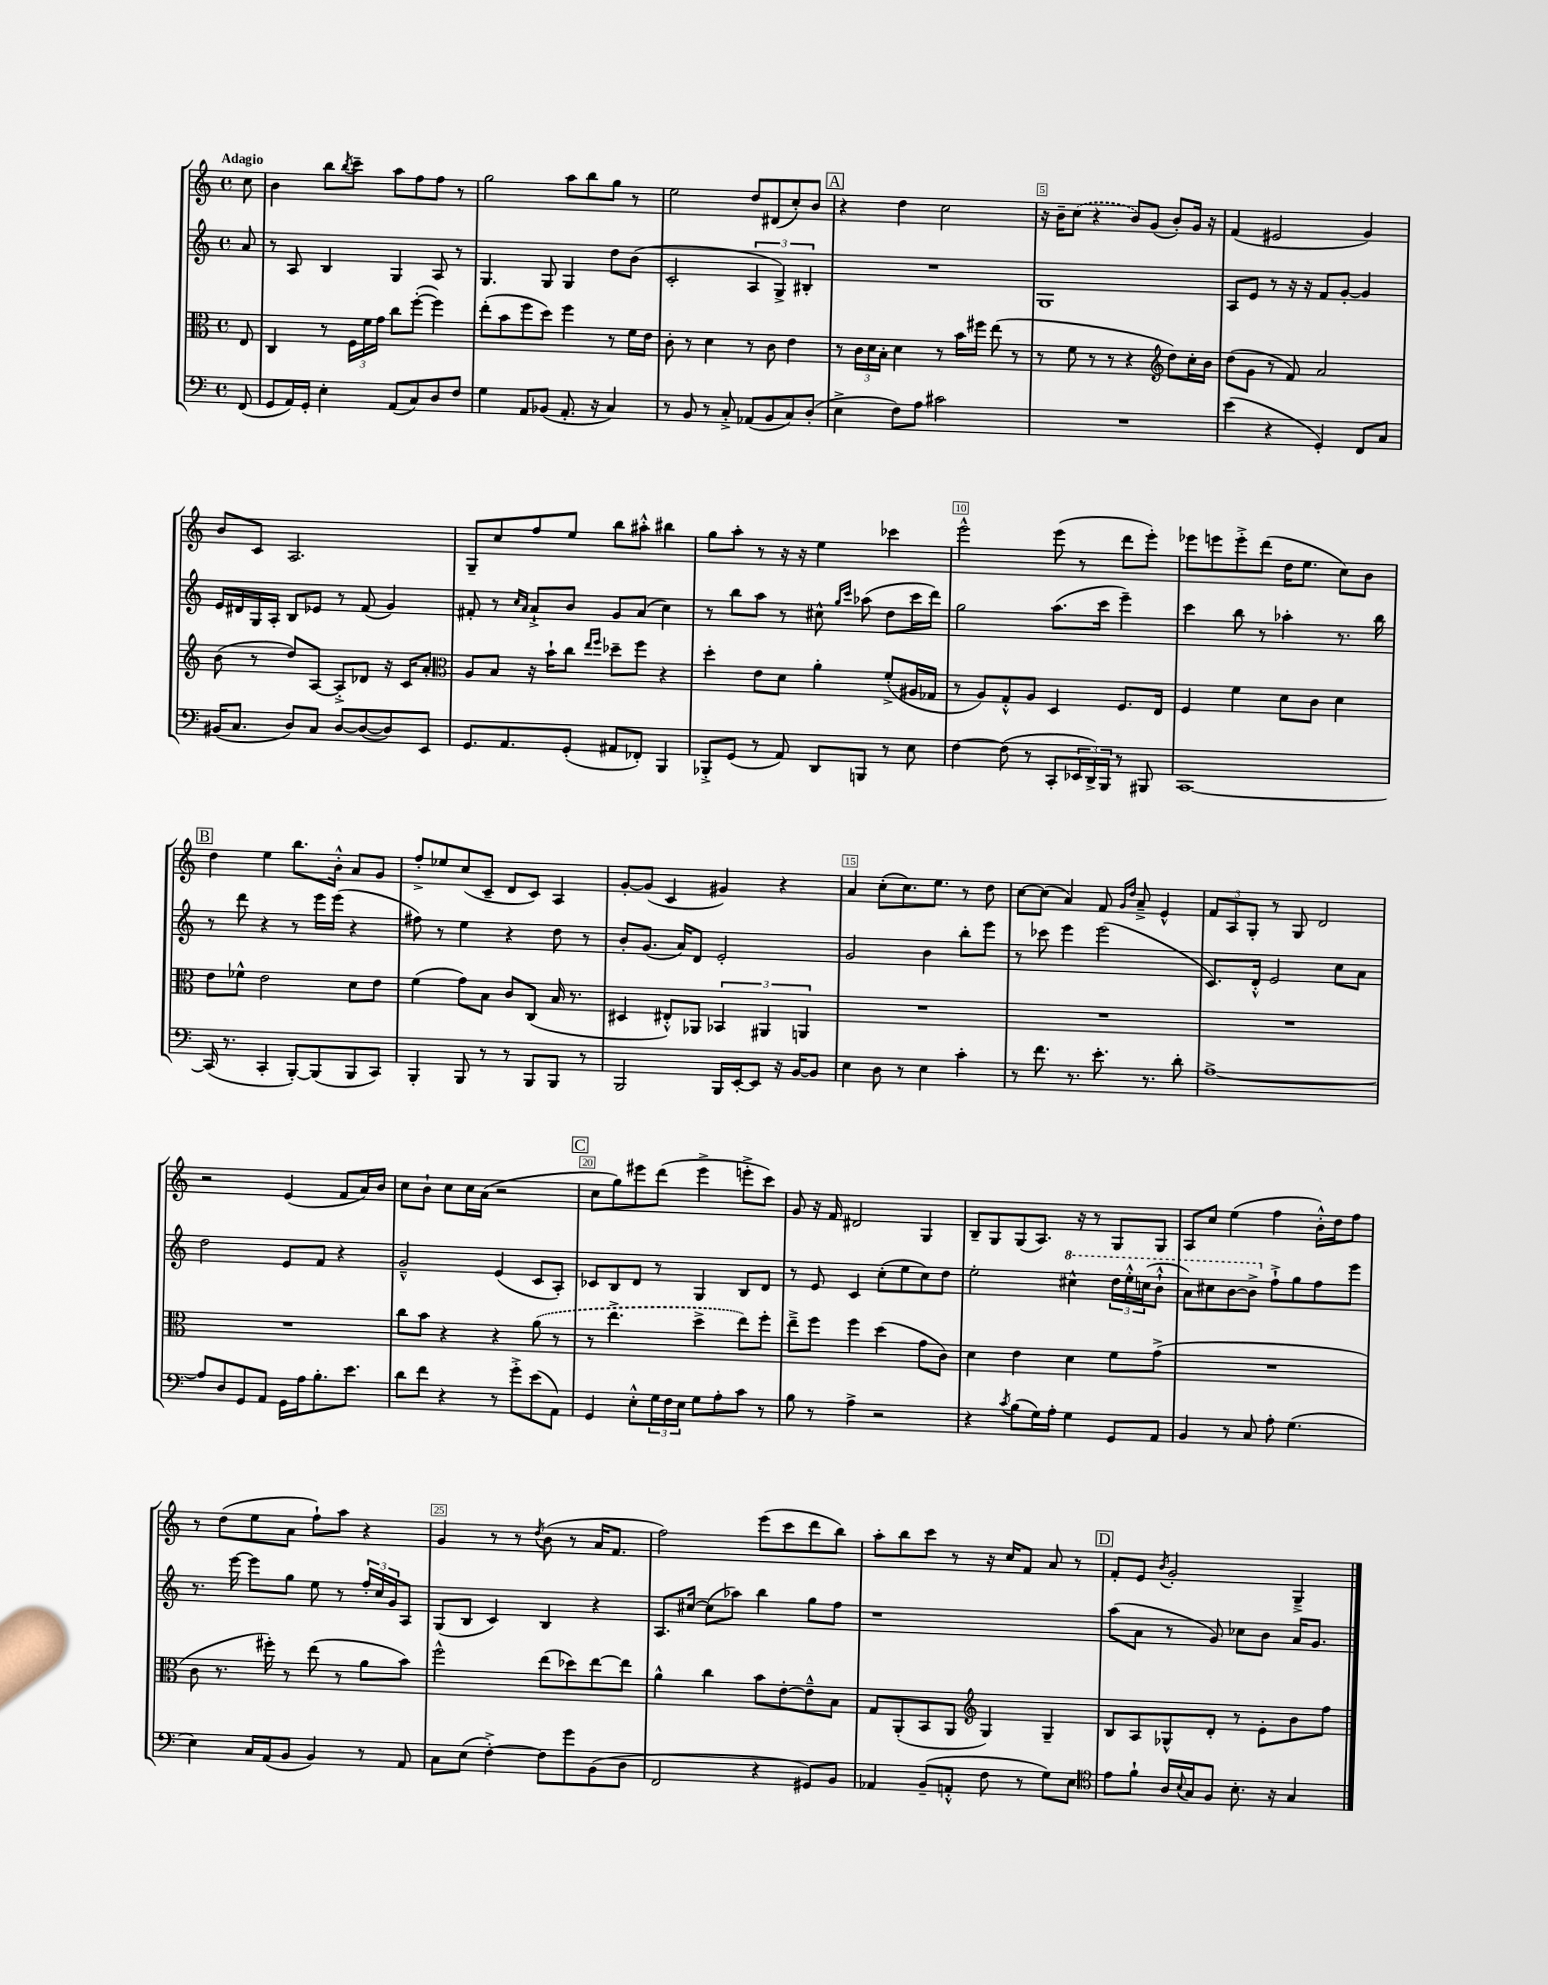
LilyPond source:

<<
\new StaffGroup <<
\new Staff = "s0" {
    \clef treble \key c \major \defaultTimeSignature \time 4/4 \partial 8 \tempo "Adagio"
    c''8 |
    b'4 b''8 \acciaccatura { b''8 } c'''8-- a''8 f''8 f''8 r8 |
    g''2 a''8 b''8 g''8 r8 |
    e''2 d''8 dis'8( c''8-.) b'8 |
    \mark \markup { \box "A" } r4 d''4 c''2 |
    r16 b'16-- \once \slurDashed c''8( r4 b'8) g'8( b'8-.) g'16 r16 |
    f'4( eis'2 g'4) |
    b'8 c'8 a2. |
    g8-- c''8 f''8 e''8 b''8 ais''8-.-^ bis''4 |
    g''8 a''8-. r8 r16 r16 e''4 ces'''4 |
    e'''2-^ e'''8( r8 d'''8 e'''8-.) |
    ees'''8 e'''8 e'''8-.-> d'''8( d''16 e''8. c''8) b'8 |
    \mark \markup { \box "B" } d''4 e''4 b''8. b'16-.-^ a'8 g'8 |
    f''8-.-> ees''8 c''8( c'8-- d'8 c'8) a4 |
    g'8~-. g'8( c'4 gis'4) r4 |
    a'4 c''8-.( c''8.) e''8. r8 d''8 |
    c''8~ c''8( a'4) f'8 \grace { g'16 d''16 } a'8---> e'4-^ |
    \tuplet 3/2 { f'8 a8 g8-. } r8 g8 d'2 |
    r2 e'4( f'8 a'16) b'16 |
    c''8 b'8-! c''8 c''16 a'16( r2 |
    \mark \markup { \box "C" } c''8 g''8) eis'''8 d'''8( eis'''4-> e'''8-.-> c'''8) |
    g'8 r16 f'16 dis'2 g4 |
    b8-- g8 g8( a8.) r16 r8 g8 g8 |
    a8 c''8 e''4( f''4 b'16-.-^) d''16 f''8 |
    r8 d''8( e''8 a'8 f''8-!) a''8 r4 |
    g'4 r8 r8 \acciaccatura { d''8 } b'8( r8 a'16 f'8. |
    f''2) e'''8( c'''8 d'''8 b''8) |
    a''8-. b''8 c'''8 r8 r16 c''16 f'8 a'8 r8 |
    \mark \markup { \box "D" } f'8-. e'8 \acciaccatura { b'8 } g'2-. g4---> \bar "|." |
}
\new Staff = "s1" {
    \clef treble \key c \major \defaultTimeSignature \time 4/4 \partial 8
    a'8 |
    r8 a8 b4 g4 a8 r8 |
    g4. g8 g4 d''8 b'8( |
    c'2-. \tuplet 3/2 { a4 g4->) bis4-. } |
    \mark \markup { \box "A" } R1 |
    g1 |
    a8 e'8 r8 r16 r16 f'8 g'8~-. g'4 |
    e'16 dis'16 g16 a16-. b8 ees'8 r8 f'8( g'4) |
    fis'8-. r8 \grace { c''16 a'16 } a'8-!-> b'8 g'8 a'8( c''4) |
    r8 b''8 a''8 r8 cis''8-^ \grace { g''16 c'''16 } aes''8( d''8 c'''16 d'''16) |
    g''2 a''8.( c'''16 e'''4--) |
    c'''4 b''8 r8 aes''4-. r8. b''16 |
    \mark \markup { \box "B" } r8 d'''8 r4 r8 e'''16 e'''16( r4 |
    fis''8) r8 e''4 r4 d''8 r8 |
    b'8-. g'8.( a'16) d'8 e'2-. |
    g'2 b'4 b''8-. e'''8 |
    r8 ces'''8 e'''4 e'''2( |
    c'8.) d'16-.-^ e'2 c''8 a'8 |
    d''2 e'8 f'8 r4 |
    g'2---^ e'4( c'8 a8-.) |
    \mark \markup { \box "C" } ces'8 b8 d'8 r8 g4 b8 d'8 |
    r8 e'8 c'4 c''8-.( e''8 c''8) d''8 |
    e''2-. \ottava #1 cis'''4-^ \tuplet 3/2 { d'''16 e'''16-.-^ c'''16( } b''8-!-^ |
    a''8) cis'''8 b''8~ b''8-> \ottava #0 f''8-!-> g''8 f''8 e'''8 |
    r8. e'''16~ e'''8 g''8 e''8 r8 \tuplet 3/2 { f''16-. c''16 g'16 } a8 |
    g8( b8 c'4) b4 r4 |
    a8. cis''16~ cis''8( aes''8) b''4 g''8 f''8 |
    r1 |
    \mark \markup { \box "D" } a''8( a'8 r8 g'8) ces''8 b'8 a'16 g'8. \bar "|." |
}
\new Staff = "s2" {
    \clef alto \key c \major \defaultTimeSignature \time 4/4 \partial 8
    e8 |
    c4 r8 \tuplet 3/2 { f16 f'16 g'16 } c''8 f''8~-.( f''4) |
    e''8-.( b'8 f''8 d''8) f''4 r8 f'16 e'16 |
    c'8-. r8 d'4 r8 c'8 e'4 |
    \mark \markup { \box "A" } r8 \tuplet 3/2 { c'16 d'16 b16-. } d'4 r8 b'16 fis''16 e''8( r8 |
    r8 f'8 r8 r8 r4 \clef treble d''8) c''16-. b'16 |
    d''8( g'8 r8 f'8) a'2 |
    b'8( r8 d''8) a8~ a8-.-> des'8 r16 c'16 a'8-. |
    \clef alto a8 b8 r16 b'16-! c''8 \grace { e''16 f''16 } des''8-- f''8 r4 |
    d''4-. e'8 d'8 a'4-. f'8-.->( ais16 ges16 |
    r8 a8) g8-.-^ a8 d4 f8. e16 |
    f4 f'4 d'8 c'8 d'4 |
    \mark \markup { \box "B" } e'8 fes'8-^ e'2 d'8 e'8 |
    f'4( g'8) b8 c'8 c8( b16 r8. |
    dis4 eis8-.-^) aes,8 \tuplet 3/2 { bes,4 ais,4 a,4 } |
    R1 |
    R1 |
    R1 |
    R1 |
    c''8 b'8 r4 r4 \once \slurDashed a'8( r8 |
    \mark \markup { \box "C" } r8 e''4.-> d''4-> e''8) f''8-. |
    e''8---> f''8 f''4 d''4( g'8 c'8) |
    d'4 e'4 d'4 f'8 g'8->( |
    R1 |
    c'8 r8. fis''16-.) r8 e''8( r8 a'8 b'8) |
    f''2-^ e''8( des''8) e''8~ e''8 |
    a'4-^ c''4 b'8 e'8~-. e'8---^ b8 |
    g8 a,8-.( b,8 a,8 \clef treble g4) g4-- |
    \mark \markup { \box "D" } b8 a8 ges8-^ d'8-. r8 e'8-. b'8 f''8 \bar "|." |
}
\new Staff = "s3" {
    \clef bass \key c \major \defaultTimeSignature \time 4/4 \partial 8
    f,8( |
    g,8 a,16) g,16-. e4-. a,8( c8) d8 f8 |
    g4 a,8 bes,8( a,8.-. r16 c4) |
    r8 b,8 r8 c8-.-> aes,8( b,8 c8) d8-.( |
    \mark \markup { \box "A" } e4-> f8) a8 cis'2 |
    R1 |
    e'4( r4 g,4-.) f,8 c8 |
    bis,16( c8. d8) c8 d8~ d8~( d8) e,8 |
    g,8. a,8. g,8-.( ais,8 fes,8-.) b,,4 |
    bes,,8-.-> g,8( r8 a,8) d,8 b,,8 r8 e8 |
    f4~ f8( r8 c,8-. \tuplet 3/2 { ees,16 d,16->) b,,16 } r8 bis,,8 |
    c,1~ |
    \mark \markup { \box "B" } c,16( r8. c,4-. b,,8~-.) b,,8( b,,8 c,8) |
    b,,4-. b,,8 r8 r8 b,,8 b,,8 r8 |
    b,,2 b,,16 e,16~-. e,8 r16 b,16~ b,8 |
    e4 d8 r8 e4 c'4-. |
    r8 f'8. r8. e'8.-. r8. d'8-. |
    a1~-> |
    a8 d8 g,8 a,8 g,16 a16 b8.-. e'8. |
    d'8 f'8 r4 r8 g'8-.-> e'8( a,8) |
    \mark \markup { \box "C" } g,4 e8-.-^ \tuplet 3/2 { g16 f16 e16 } g8 a8-. c'8 r8 |
    b8 r8 a4-> r2 |
    r4 \acciaccatura { c'8 } b8( g16) a16-. g4 g,8 a,8 |
    b,4 r8 c8 a8-. g4.( |
    e4) c16 a,16( b,8 b,4) r8 a,8 |
    c8 e8( f4~-.->) f8 g'8 b,8( d8 |
    f,2 r4 gis,8) b,8 |
    aes,4 b,8--( a,8-.-^ f8 r8 g8) e8 |
    \mark \markup { \box "D" } \clef tenor e'8 f'8-! a16 \appoggiatura { b8 } g16 f8 b8.-. r16 g4 \bar "|." |
}
>>
>>
\layout { \context { \Score \override BarNumber.break-visibility = ##(#f #t #t) barNumberVisibility = #(every-nth-bar-number-visible 5) \override BarNumber.stencil = #(make-stencil-boxer 0.1 0.3 ly:text-interface::print) } }
